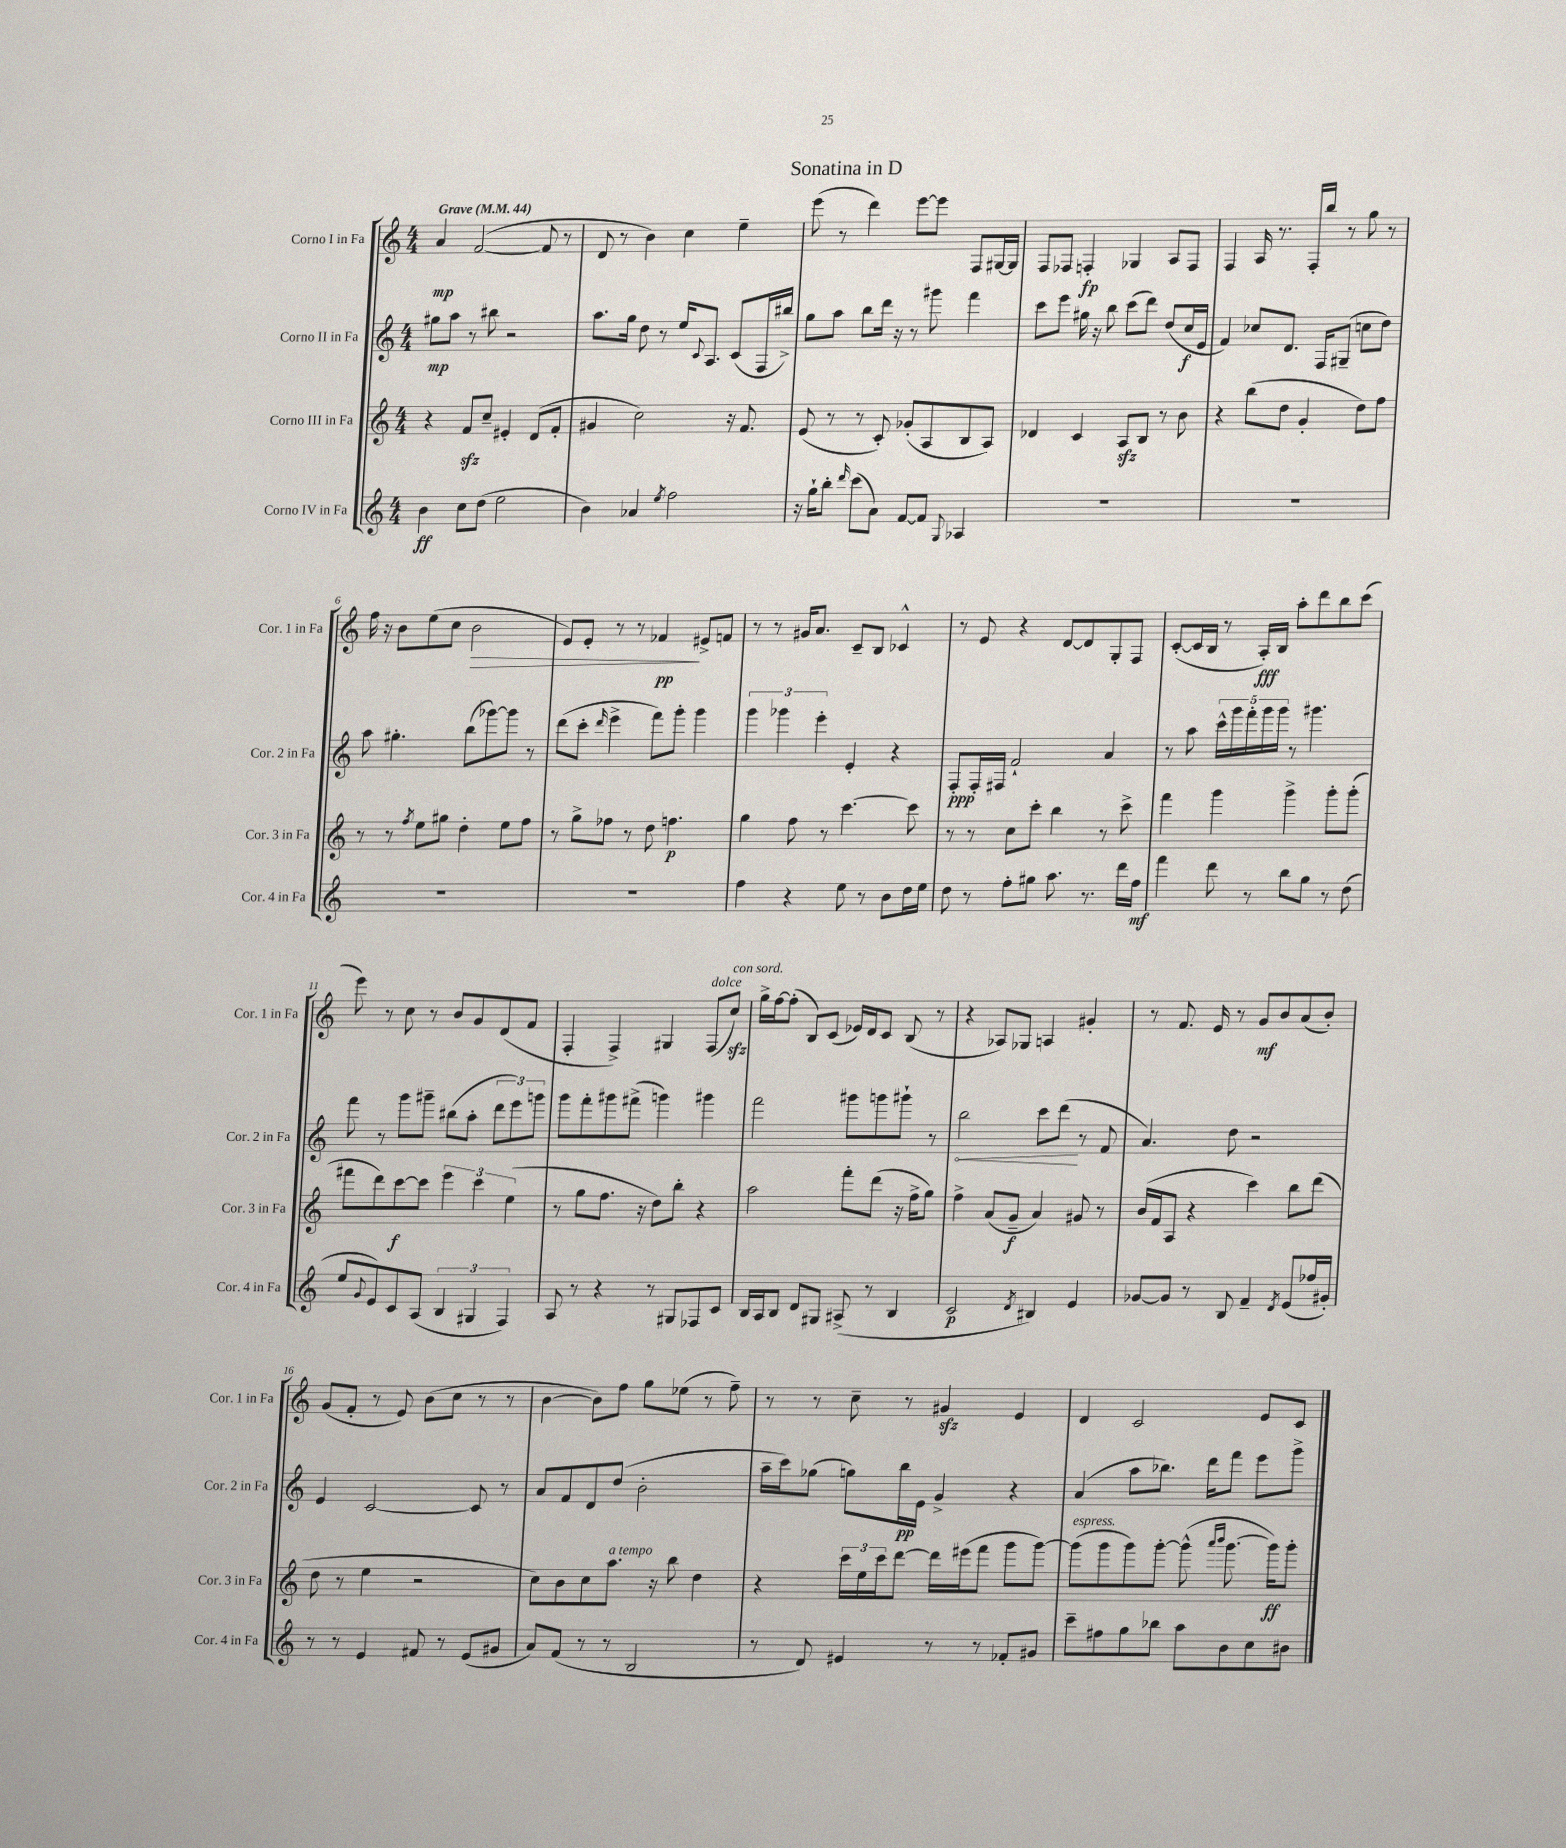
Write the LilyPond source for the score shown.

\header { title = "Sonatina in D" }
<<
\new StaffGroup <<
\new Staff = "s0" \with { instrumentName = "Corno I in Fa" shortInstrumentName = "Cor. 1 in Fa" } {
    \clef treble \key c \major \numericTimeSignature \time 4/4 \tempo "Grave" 4 = 44
    a'4\mp f'2~( f'8 r8 |
    d'8 r8 b'4) c''4 e''4-- |
    e'''8( r8 d'''4) e'''8~ e'''8 f8 gis16~ gis16 |
    f8 fes8 f4-.\fp ges4 a8 f8 |
    f4 a16 r8. f16-. b''16 r8 g''8 r8 |
    f''16 r16 b'8 e''8( c''8 b'2\> |
    e'8) e'8-. r8 r8 fes'4\pp\! eis'8-> f'8 |
    r8 r8 gis'16 a'8. c'8-- b8 ces'4-^ |
    r8 e'8 r4 d'8~ d'8 g8-. f8 |
    c'8~-.( c'16 b16 r8 a16-.\fff) b16 a''8-. d'''8 b''8 c'''8( |
    e'''8) r8 c''8 r8 b'8 g'8 d'8( f'8 |
    f4-. f4->) gis4 f8^\markup { \italic "dolce" }( c''8\sfz^\markup { \italic "con sord." }) |
    g''16-> f''16~ f''8-.( b8) c'8( ees'16) d'16 c'8 b8( r8 |
    r4 aes8) ges8 a4 gis'4-. |
    r8 f'8. e'16 r8 g'8\mf b'8 a'8( b'8-.) |
    g'8( f'8-. r8 e'8) b'8( c''8 r8 r8 |
    b'4~ b'8) f''8 g''8 ees''8( r8 f''8--) |
    r8 r8 c''8-- r8 gis'4\sfz e'4 |
    d'4 c'2 e'8 c'8 \bar "|." |
}
\new Staff = "s1" \with { instrumentName = "Corno II in Fa" shortInstrumentName = "Cor. 2 in Fa" } {
    \clef treble \key c \major \numericTimeSignature \time 4/4
    gis''8\mp a''8 r8 bis''8 r2 |
    a''8. g''16 d''8 r8 e''16 \appoggiatura { c'8 } a8. c'8( f16 bis''16->) |
    g''8 a''8 b''8 d'''16 r16 r8 gis'''8 f'''4 |
    c'''8 e'''8 gis''16 r16 b''8 c'''8( d'''8) d''8( c''16\f e'16 |
    f'4) ces''8 d'8. f16 gis8--( c''8 d''8) |
    a''8 gis''4.-. b''8( ges'''8~) ges'''8 r8 |
    d'''8( c'''8-. \grace { d'''16 } e'''4-> f'''8) g'''8-. g'''4 |
    \tuplet 3/2 { g'''4 ges'''4 e'''4-. } e'4-. r4 |
    f8-.\ppp f16-. fis16 f'2-! a'4 |
    r8 a''8 \tuplet 5/4 { c'''16-^ g'''16 f'''16-. g'''16 g'''16 } r8 gis'''4. |
    f'''8 r8 g'''8 gis'''8-- bis''8( a''8-. \tuplet 3/2 { d'''8 e'''8) g'''8 } |
    g'''8 f'''8-. gis'''8 fis'''8->( g'''4) gis'''4 |
    f'''2 gis'''8 g'''8 gis'''8-! r8 |
    \once \override Hairpin.circled-tip = ##t b''2\< c'''8 d'''8\!( r8 f'8 |
    a'4.) d''8 r2 |
    e'4 c'2~ c'8 r8 |
    a'8 f'8 d'8 d''8( b'2-. |
    a''16-- c'''16) ges''8( g''8) b''16\pp e'16 g'4-> r4 |
    a'4( a''8 bes''8.) d'''16 f'''8 e'''8 g'''8-> \bar "|." |
}
\new Staff = "s2" \with { instrumentName = "Corno III in Fa" shortInstrumentName = "Cor. 3 in Fa" } {
    \clef treble \key c \major \numericTimeSignature \time 4/4
    r4 f'8\sfz c''8-- eis'4-. d'8( f'8-. |
    gis'4 c''2) r16 f'8. |
    e'8( r8 r8 c'8-.) ges'8-.( a8 b8 a8) |
    des'4 c'4 a8\sfz b8 r8 b'8 |
    r4 b''8( d''8 g'4-. d''8) f''8 |
    r8 r8 \acciaccatura { f''8 } e''8 gis''8 d''4-. e''8 f''8 |
    r8 g''8-> fes''8 r8 d''8 f''4.\p |
    g''4 f''8 r8 c'''4.~ c'''8 |
    r8 r8 c''8 c'''8-. b''4 r8 c'''8-> |
    f'''4 g'''4 g'''4-> g'''8-. g'''8-.( |
    fis'''8 d'''8) c'''8~\f c'''8 \tuplet 3/2 { e'''4 c'''4 e''4( } |
    r8 g''8 f''8. r16 d''8) b''8-. r4 |
    a''2 f'''8-. d'''8( r16 f''16-> g''8) |
    f''4-> a'8( g'8--\f a'4) gis'8 r8 |
    b'16( f'16 a8 r4 c'''4) b''8 d'''8( |
    d''8 r8 e''4 r2 |
    c''8) b'8 c''8 a''8.^\markup { \italic "a tempo" } r16 b''8 d''4 |
    r4 \tuplet 3/2 { c'''16 e''16 c'''16 } d'''8~ d'''16 eis'''16( f'''8 g'''8 g'''8~) |
    g'''8^\markup { \italic "espress." }( g'''8 g'''8) g'''8~-. g'''8-^( \grace { a'''16 b'''16 } g'''8.~ g'''16\ff) g'''8-. \bar "|." |
}
\new Staff = "s3" \with { instrumentName = "Corno IV in Fa" shortInstrumentName = "Cor. 4 in Fa" } {
    \clef treble \key c \major \numericTimeSignature \time 4/4
    b'4\ff c''8 d''8( e''2 |
    b'4) aes'4 \acciaccatura { e''8 } f''2 |
    r16 g''16-! b''8-. \grace { d'''16 } c'''8( a'8) f'8~ f'8 \appoggiatura { g8 } aes4 |
    R1 |
    R1 |
    R1 |
    R1 |
    f''4 r4 e''8 r8 b'8 d''16 e''16 |
    d''8 r8 f''8-. gis''8 a''8. r8. d'''16 f''16\mf |
    f'''4 d'''8 r8 b''8 g''8 r8 d''8( |
    e''8 \appoggiatura { g'8 } e'8) c'8 a8( \tuplet 3/2 { b4 gis4 f4) } |
    a8 r8 r4 r8 gis8 fes8 c'8 |
    b16 a16 b8 d'8 gis8 ais8->( r8 b4 |
    c'2\p \acciaccatura { d'8 } bis4) e'4 |
    ges'8~ ges'8 r8 b8 f'4-- \acciaccatura { d'8 } e'8( fes''16 gis'16-.) |
    r8 r8 e'4 fis'8 r8 e'8( gis'8 |
    a'8) f'8( r8 r8 b2 |
    r8 d'8) eis'4 r8 r8 fes'8-. gis'8 |
    c'''8-- fis''8 g''8 bes''8 a''8 b'8 c''8 bis'8 \bar "|." |
}
>>
>>
